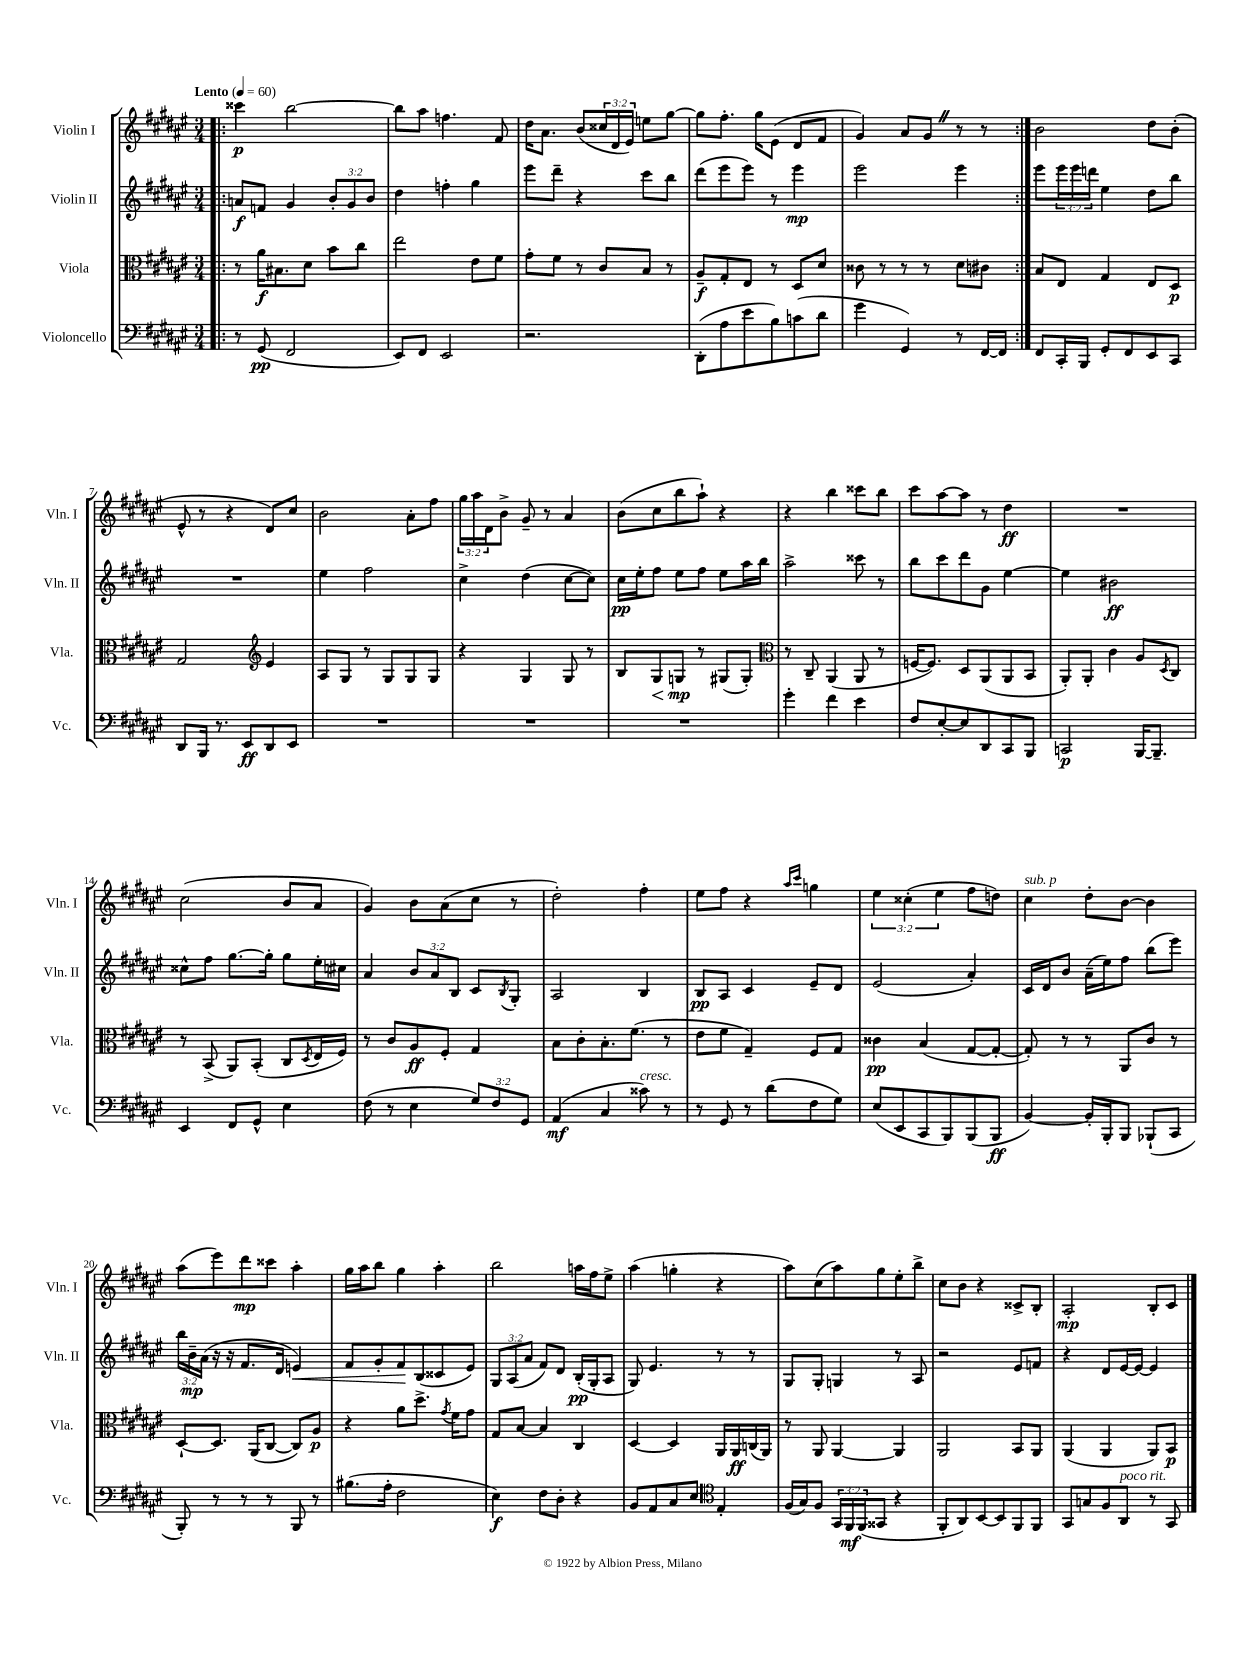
<<
\new StaffGroup <<
\new Staff = "s0" \with { instrumentName = "Violin I" shortInstrumentName = "Vln. I" } {
    \clef treble \key fis \major \numericTimeSignature \time 3/4 \override Staff.TupletNumber.text = #tuplet-number::calc-fraction-text \tempo "Lento" 4 = 60
    \repeat volta 2 { \bar ".|:" cisis'''4\p b''2~ |
    b''8 ais''8 f''4. fis'8 |
    dis''16 ais'8. b'8( \tuplet 3/2 { cisis''16 dis'16 eis'16) } e''8 gis''8~ |
    gis''8 fis''8.-. gis''16 eis'8( dis'8 fis'8 |
    gis'4) ais'8 gis'8 \once \override BreathingSign.text = \markup { \musicglyph "scripts.caesura.straight" } \breathe r8 r8 | }
    b'2 dis''8 b'8-.( |
    eis'8-^ r8 r4 dis'8) cis''8 |
    b'2 ais'8-. fis''8 |
    \tuplet 3/2 { gis''16 ais''16 dis'16 } b'8-> gis'8-- r8 ais'4 |
    b'8( cis''8 b''8 ais''8-!) r4 |
    r4 b''4 cisis'''8 b''8 |
    cis'''8 ais''8~ ais''8 r8 dis''4\ff |
    R2. |
    cis''2( b'8 ais'8 |
    gis'4) b'8 ais'8( cis''8 r8 |
    dis''2-.) fis''4-. |
    eis''8 fis''8 r4 \grace { ais''16 cis'''16 } g''4 |
    \tuplet 3/2 { eis''4 cisis''4-.( eis''4 } fis''8 d''8) |
    cis''4^\markup { \italic "sub. p" } dis''8-. b'8~ b'4 |
    ais''8( eis'''8) dis'''8\mp cisis'''8 ais''4-. |
    gis''16 ais''16 b''8 gis''4 ais''4-. |
    b''2 a''16 fis''16 eis''8-> |
    ais''4( g''4-. r4 |
    ais''8) cis''8( ais''8) gis''8 eis''8-. b''8-> |
    cis''8 b'8 r4 cisis'8-> b8-. |
    ais2-.\mp b8-. cis'8 \bar "|." |
}
\new Staff = "s1" \with { instrumentName = "Violin II" shortInstrumentName = "Vln. II" } {
    \clef treble \key fis \major \numericTimeSignature \time 3/4 \override Staff.TupletNumber.text = #tuplet-number::calc-fraction-text
    \repeat volta 2 { \bar ".|:" a'8\f f'8 gis'4 \tuplet 3/2 { b'8-. gis'8 b'8 } |
    dis''4 f''4-. gis''4 |
    eis'''8 dis'''8-- r4 cis'''8 b''8 |
    dis'''8( eis'''8 eis'''8) r8 eis'''4\mp |
    eis'''2 eis'''4 | }
    eis'''8 \tuplet 3/2 { eis'''16 eis'''16 d'''16 } eis''4 dis''8 b''8 |
    R2. |
    eis''4 fis''2 |
    cis''4-> dis''4( cis''8~ cis''8) |
    cis''16\pp eis''16-. fis''8 eis''8 fis''8 eis''8 ais''16 b''16 |
    ais''2-> cisis'''8 r8 |
    b''8 cis'''8 dis'''8 gis'8 eis''4~ |
    eis''4 bis'2\ff |
    cisis''8-^ fis''8 gis''8.~ gis''16-. gis''8 eis''16-. cis''16 |
    ais'4 \tuplet 3/2 { b'8 ais'8 b8 } cis'8 \acciaccatura { b8 } gis8-. |
    ais2 b4 |
    b8\pp ais8 cis'4 eis'8-- dis'8 |
    eis'2( ais'4-.) |
    cis'16 dis'16 b'8 ais'16--( eis''16) fis''8 b''8( eis'''8) |
    \tuplet 3/2 { b''16 b'16--\mp ais'16( } r16 r16 fis'8. dis'16 e'4\<) |
    fis'8 gis'8-. fis'8\! b8( cisis'8 eis'8) |
    \tuplet 3/2 { gis8 ais8( ais'8 } fis'8) dis'8 b16-.\pp( gis16-. ais8 |
    gis8) eis'4. r8 r8 |
    gis8 gis8-. g4 r8 ais8 |
    r2 eis'8 f'8 |
    r4 dis'8 eis'16~ eis'16~ eis'4 \bar "|." |
}
\new Staff = "s2" \with { instrumentName = "Viola" shortInstrumentName = "Vla." } {
    \clef alto \key fis \major \numericTimeSignature \time 3/4
    \repeat volta 2 { \bar ".|:" r8 ais'16\f bis8. dis'8 b'8 cis''8 |
    eis''2 eis'8 fis'8 |
    gis'8-. fis'8 r8 cis'8 b8 r8 |
    ais8--\f gis8-. eis8 r8 dis8 dis'8 |
    cisis'8 r8 r8 r8 dis'8 cis'8 | }
    b8 eis8 gis4 eis8 dis8\p |
    gis2 \clef treble eis'4 |
    ais8 gis8 r8 gis8 gis8 gis8 |
    r4 gis4 gis8 r8 |
    b8 gis8\< g8\mp\! r8 gis8( gis8-.) |
    \clef alto r8 cis8-- ais,4( ais,8 r8 |
    f16~ f8.) dis8 ais,8( ais,8 b,8 |
    ais,8-.) ais,8-. cis'4 ais8 \acciaccatura { dis8 } cis8 |
    r8 b,8->( ais,8) b,8-.( cis8 \acciaccatura { dis8 } eis16 fis16) |
    r8 cis'8 ais8\ff fis8-. gis4 |
    b8 cis'8-. b8.-. fis'8.( r8 |
    eis'8 fis'8 gis4--) fis8 gis8 |
    cisis'4\pp b4( gis8~ gis8~-. |
    gis8-.) r8 r8 ais,8 cis'8 r8 |
    dis8~-! dis8. ais,16( cis8~ cis8) ais8\p |
    r4 ais'8 dis''8.-> \acciaccatura { gis'8 } fis'16 gis'8 |
    gis8 b8~ b4 cis4 |
    dis4~ dis4 ais,16 ais,16\ff c16( ais,16) |
    r8 ais,8 ais,4~ ais,4 |
    ais,2 b,8 ais,8 |
    ais,4( ais,4 ais,8) b,8\p \bar "|." |
}
\new Staff = "s3" \with { instrumentName = "Violoncello" shortInstrumentName = "Vc." } {
    \clef bass \key fis \major \numericTimeSignature \time 3/4 \override Staff.TupletNumber.text = #tuplet-number::calc-fraction-text
    \repeat volta 2 { \bar ".|:" r8 gis,8\pp( fis,2 |
    eis,8) fis,8 eis,2 |
    r2. |
    dis,8-.( ais8 eis'8 b8) c'8( dis'8 |
    gis'4 gis,4) r8 fis,16~ fis,16 | }
    fis,8 cis,16-. b,,16 gis,8-. fis,8 eis,8 cis,8 |
    dis,8 b,,16 r8. eis,8\ff dis,8 eis,8 |
    R2. |
    R2. |
    R2. |
    gis'4-. fis'4 eis'4 |
    fis8 eis8~-. eis8 dis,8 cis,8 b,,8 |
    c,2\p b,,16~ b,,8.-- |
    eis,4 fis,8 gis,8-^ eis4 |
    fis8( r8 eis4 \tuplet 3/2 { gis8) fis8 gis,8 } |
    ais,4\mf( cis4 cisis'8^\markup { \italic "cresc." }) r8 |
    r8 gis,8 r8 dis'8( fis8 gis8) |
    eis8( eis,8 cis,8 b,,8) b,,8( b,,8\ff |
    b,4~) b,16-. b,,16-. b,,8 bes,,8-!( cis,8 |
    b,,8-.) r8 r8 r8 b,,8 r8 |
    bis8.( ais16-. fis2 |
    eis4\f) fis8 dis8-. r4 |
    b,8 ais,8 cis8 eis8 \clef tenor eis4-. |
    fis16( gis16) fis8 \tuplet 3/2 { gis,16 fis,16\mf fis,16( } gisis,8 r4 |
    fis,8-. ais,8) b,8~ b,8 fis,8 fis,8 |
    gis,8 g8 fis8 ais,8^\markup { \italic "poco rit." } r8 gis,8 \bar "|." |
}
>>
>>
